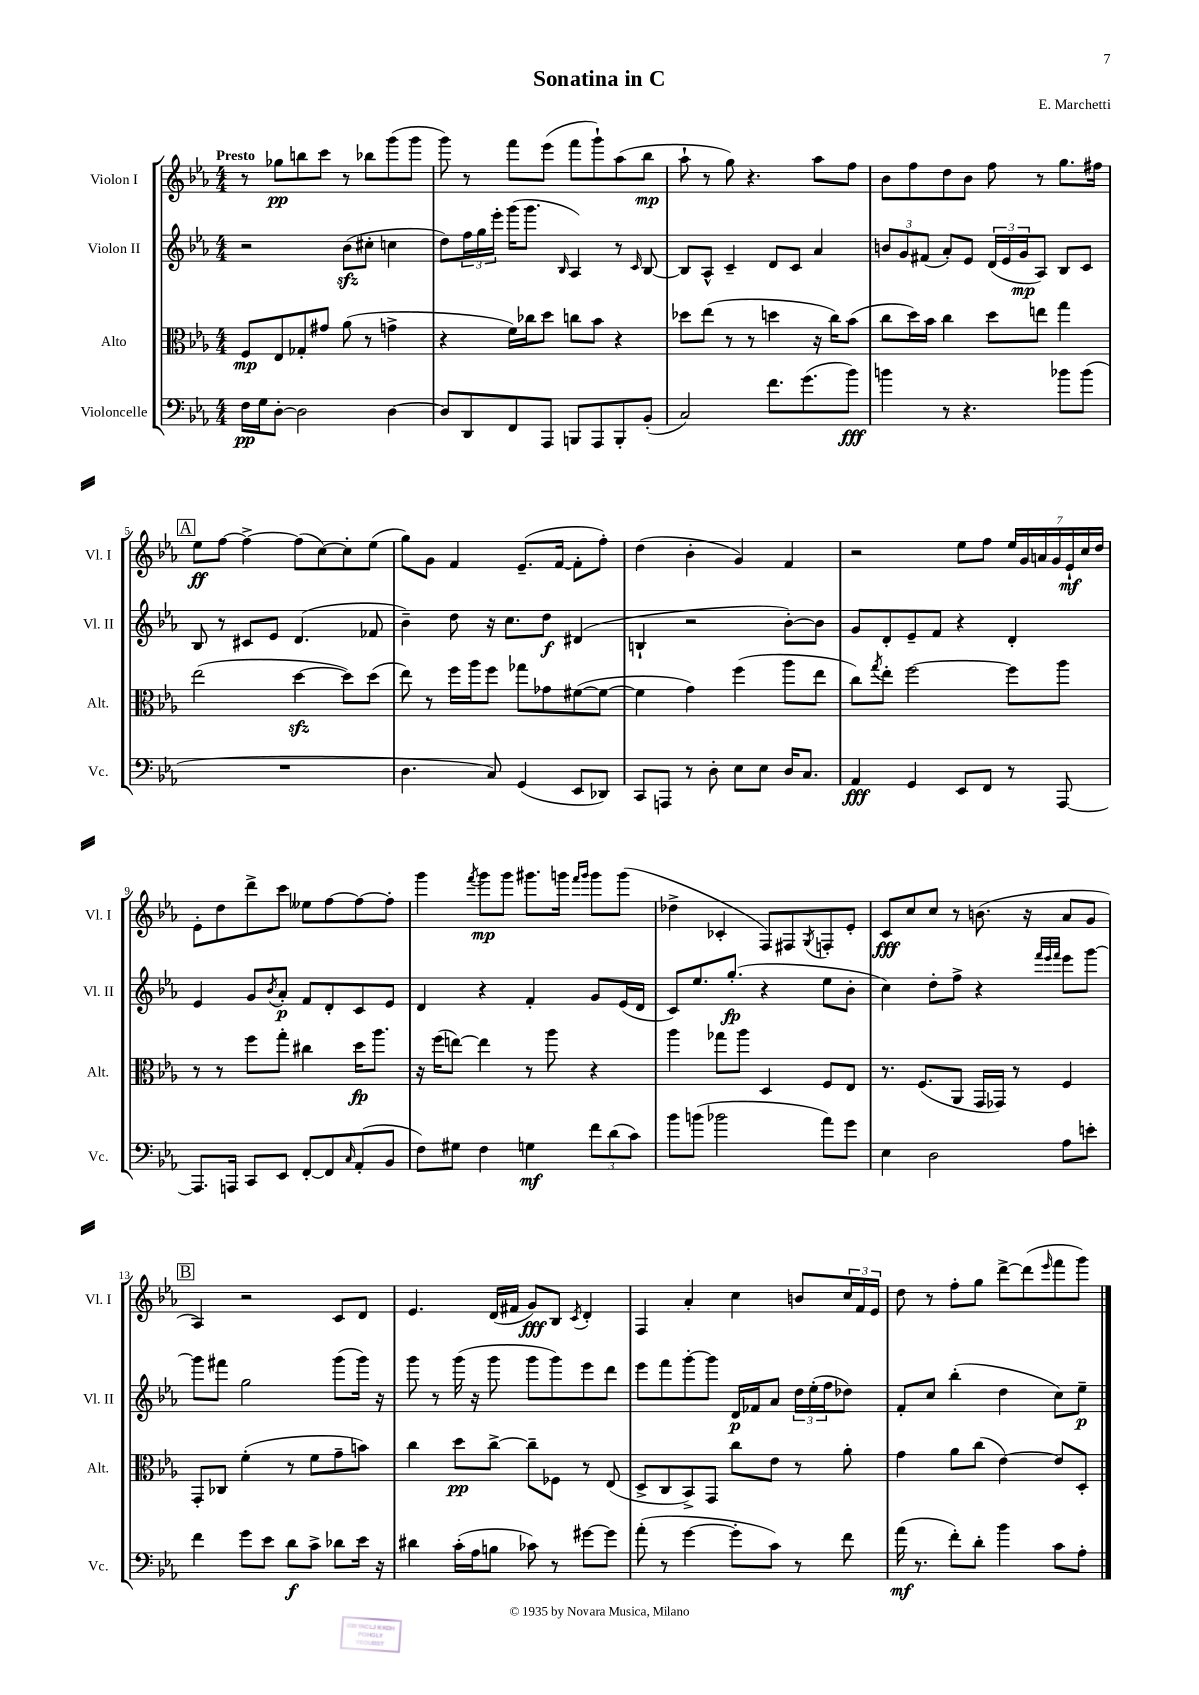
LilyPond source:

\header { title = "Sonatina in C" composer = "E. Marchetti" }
<<
\new StaffGroup <<
\new Staff = "s0" \with { instrumentName = "Violon I" shortInstrumentName = "Vl. I" } {
    \clef treble \key ees \major \numericTimeSignature \time 4/4 \tempo "Presto"
    r8 ges''8\pp b''8 c'''8 r8 bes''8 g'''8( g'''8 |
    g'''8) r8 f'''8 ees'''8( f'''8 g'''8-!) aes''8( bes''8\mp |
    aes''8-! r8 g''8) r4. aes''8 f''8 |
    bes'8 f''8 d''8 bes'8 f''8 r8 g''8. fis''16 |
    \mark \markup { \box "A" } ees''8\ff f''8~ f''4~-> f''8( c''8~) c''8-. ees''8( |
    g''8) g'8 f'4 ees'8.--( f'16~ f'8-. f''8-.) |
    d''4( bes'4-. g'4) f'4 |
    r2 ees''8 f''8 \tuplet 7/4 { ees''16 g'16 a'16 g'16 ees'16-!\mf c''16 d''16 } |
    ees'8-. d''8 d'''8-> c'''8 eeses''8 f''8~ f''8~ f''8-. |
    g'''4 \acciaccatura { f'''8 } g'''8\mp g'''8 gis'''8. g'''16 \grace { f'''16 g'''16 } g'''8 g'''8( |
    des''4-> ces'4-. f8) fis8 \acciaccatura { g8 } f8-. ees'8-. |
    c'8\fff c''8 c''8 r8 b'8.( r16 aes'8 g'8 |
    \mark \markup { \box "B" } aes4) r2 c'8 d'8 |
    ees'4. d'16( fis'16 g'8\fff) bes8 \acciaccatura { c'8 } d'4-. |
    f4 aes'4-. c''4 b'8 \tuplet 3/2 { c''16 f'16 ees'16 } |
    d''8 r8 f''8-. g''8 d'''8~-> d'''8( \grace { ees'''16 } f'''8 g'''8) \bar "|." |
}
\new Staff = "s1" \with { instrumentName = "Violon II" shortInstrumentName = "Vl. II" } {
    \clef treble \key ees \major \numericTimeSignature \time 4/4
    r2 bes'8\sfz( cis''8-. c''4 |
    d''8) \tuplet 3/2 { f''16 g''16 ees'''16-. } g'''16( g'''8. \grace { bes16 } aes4) r8 \grace { c'16 } bes8~ |
    bes8 aes8-^ c'4-- d'8 c'8 aes'4 |
    \tuplet 3/2 { b'8 g'8 fis'8( } aes'8-.) ees'8 \tuplet 3/2 { d'16( ees'16 g'16\mp } aes8) bes8 c'8 |
    \mark \markup { \box "A" } bes8 r8 cis'8 ees'8 d'4.( fes'8 |
    bes'4--) d''8 r16 c''8. d''8\f dis'4( |
    b4-! r2 bes'8~-.) bes'8 |
    g'8 d'8-. ees'8-- f'8 r4 d'4-. |
    ees'4 g'8 \acciaccatura { bes'8 } aes'8-.\p f'8 d'8-. c'8 ees'8 |
    d'4 r4 f'4-. g'8 ees'16( d'16 |
    c'8) ees''8. g''8.-.\fp( r4 ees''8 bes'8-. |
    c''4) d''8-. f''8-> r4 \grace { f'''32 ees'''32 f'''32 } ees'''8 g'''8~ |
    \mark \markup { \box "B" } g'''8 fis'''8 g''2 g'''8( g'''16) r16 |
    g'''8 r8 g'''16( r16 g'''8 g'''8 g'''8) ees'''8 d'''8 |
    ees'''8 f'''8 g'''8~-. g'''8 d'16\p fes'16 aes'8 \tuplet 3/2 { d''16 ees''16-.( f''16 } des''8) |
    f'8-. c''8 bes''4-.( d''4 c''8) ees''8--\p \bar "|." |
}
\new Staff = "s2" \with { instrumentName = "Alto" shortInstrumentName = "Alt." } {
    \clef alto \key ees \major \numericTimeSignature \time 4/4
    f8\mp ees8 ges8-. gis'8 aes'8( r8 g'4-> |
    r4 f'16) ces''16 d''8 c''8 bes'8 r4 |
    des''8 ees''8( r8 r8 d''4 r16 c''16) bes'8( |
    c''8 d''16) bes'16 c''4 d''8 e''8 g''4 |
    \mark \markup { \box "A" } ees''2( d''4~\sfz d''8) d''8( |
    ees''8) r8 f''16 aes''16 f''8 ges''8 ges'8 fis'8~( fis'8~ |
    fis'4 g'4) f''4( aes''8 ees''8 |
    c''8) \acciaccatura { g''8 } ees''8-. f''2~ f''8 aes''8 |
    r8 r8 f''8 g''8-. cis''4 d''16\fp aes''8. |
    r16 f''16( e''8~) e''4 r8 aes''8 r4 |
    aes''4 ges''8 aes''8 d4 f8 ees8 |
    r8. f8.( aes,8 g,16 ges,16) r8 f4 |
    \mark \markup { \box "B" } g,8-. ces8 f'4-.( r8 f'8 g'8-- b'8) |
    c''4 d''8\pp c''8~-> c''8-- fes8 r8 ees8( |
    d8-> c8 bes,8->) g,8 c''8 ees'8 r8 aes'8-. |
    g'4 aes'8 c''8( ees'4~) ees'8 d8-. \bar "|." |
}
\new Staff = "s3" \with { instrumentName = "Violoncelle" shortInstrumentName = "Vc." } {
    \clef bass \key ees \major \numericTimeSignature \time 4/4
    f16\pp g16 d8~-. d2 d4~ |
    d8 d,8 f,8 aes,,8 b,,8 aes,,8 b,,8-. bes,8-.( |
    c2) f'8. g'8.( bes'8\fff) |
    b'4 r8 r4. bes'8 bes'8( |
    \mark \markup { \box "A" } R1 |
    d4. c8) g,4( ees,8 des,8) |
    c,8 a,,8 r8 d8-. ees8 ees8 d16 c8. |
    aes,4\fff g,4 ees,8 f,8 r8 aes,,8~ |
    aes,,8. a,,16 c,8 ees,8 f,8~-. f,8 \grace { c16 } aes,8-.( bes,8 |
    f8) gis8 f4 g4\mf \tuplet 3/2 { f'8 d'8( c'8) } |
    bes'8 b'8( bes'2 aes'8) g'8 |
    ees4 d2 aes8 e'8-. |
    \mark \markup { \box "B" } f'4 g'8 ees'8 d'8\f c'8-> des'8 ees'16 r16 |
    dis'4 c'16-.( aes16 b8 ces'8) r8 gis'8~ gis'8 |
    aes'8-.( r8 g'4~ g'8-. c'8) r8 f'8 |
    aes'16\mf( r8. f'8-.) d'8-. bes'4 c'8 aes8-. \bar "|." |
}
>>
>>
